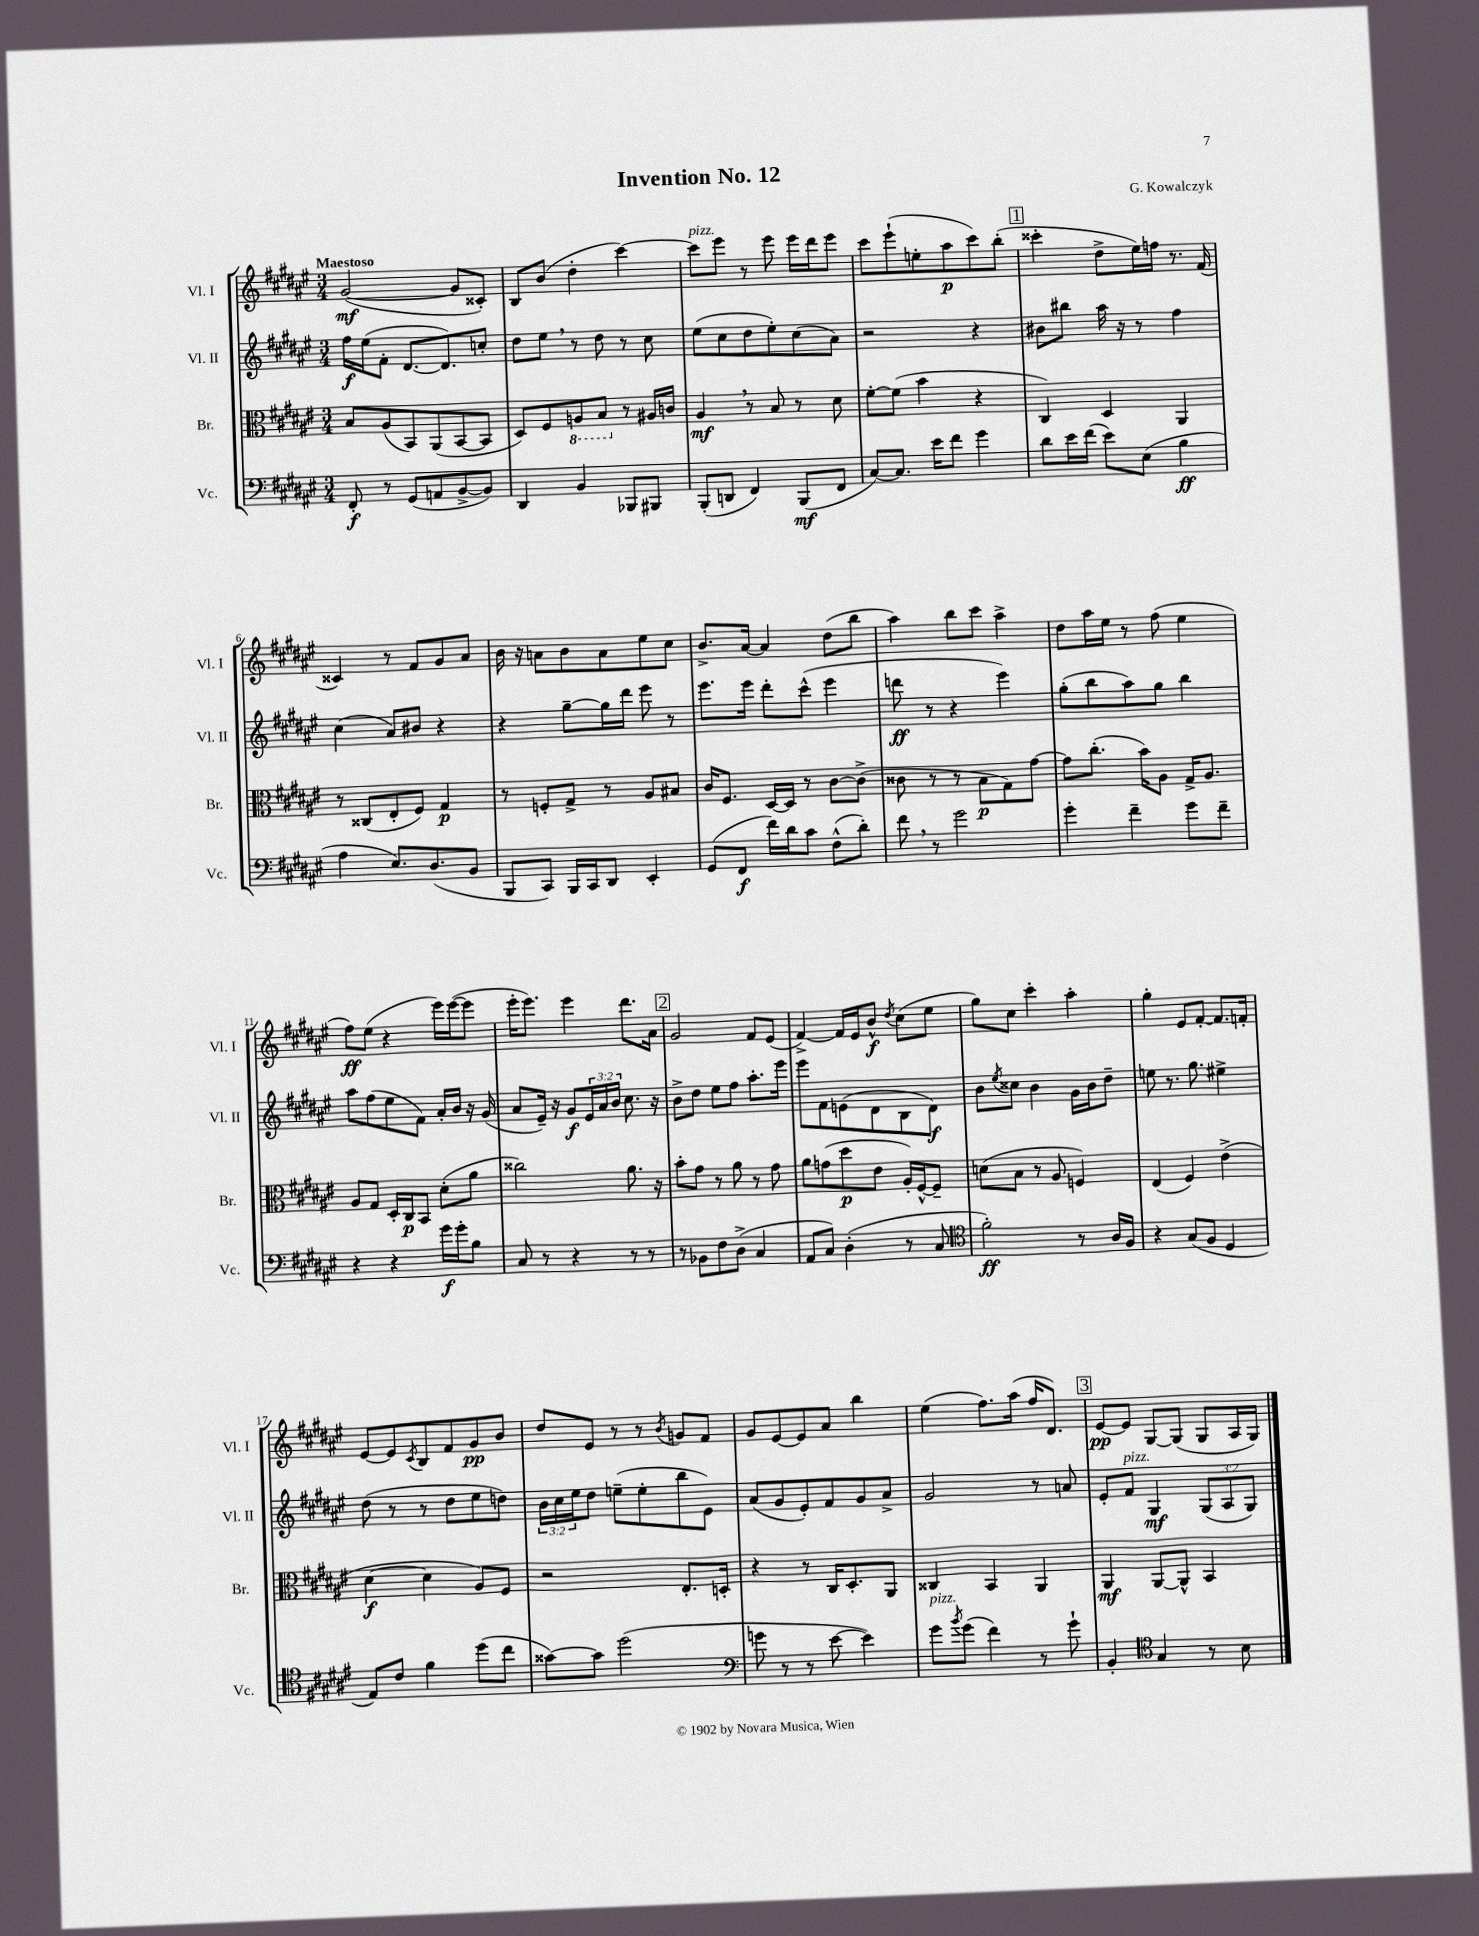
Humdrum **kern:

**kern	**kern	**kern	**kern
*staff4	*staff3	*staff2	*staff1
*clefF4	*clefC3	*clefG2	*clefG2
*k[f#c#g#d#a#e#]	*k[f#c#g#d#a#e#]	*k[f#c#g#d#a#e#]	*k[f#c#g#d#a#e#]
*M3/4	*M3/4	*M3/4	*M3/4
8FF#'/	8B/L	16ff#\LL	([2g#/
.	.	(16ee#\J	.
8r	(8A#/	8f#'\J	.
(8GG#/L	8BB/)	[8.d#/L	.
8AA/	(8AA#/	.	.
.	.	8.d#/])	.
[8BB^/	[8BB/	.	8g#/]L
8BB/]J)	8BB/]J	8cc'/J	8c##'/J)
=	=	=	=
4DD#/	8D#/L)	8dd#\L	8B/L
.	8F#/	8ee#\J	(8b/J
4BB/	8AA/	8r	4dd#'\
.	8BB/J	8dd#\	.
8BBB-/L	8r	8r	[4ccc#\)
8BBB#/J	16A#/LL	8cc#\	.
.	16c/JJ	.	.
=	=	=	=
(8BBB'/L	4A#/	(8ee#\L	8ccc#\]L
8DD/J	.	8cc#\	8eee#\J
4FF#/)	8r	8dd#\	8r
.	8B/	8ee#'\)	8eee#\
(8BBB/L	8r	(8cc#\	16eee#\LL
.	.	.	16ddd#\J
8FF#/J	8d#\	8a#\J)	8eee#\J
=	=	=	=
[8C#/L)	[8f#'\L	2r	8ccc#\L
8.C#/]J	(8f#\]J	.	(8eee#`\
.	4b\	.	8ee'\
16e#\LK	.	.	.
8f#\J	.	.	8aa#\
4g#\	4r	4r	8ccc#\)
.	.	.	(8bb'\J
=	=	=	=
8d#\L	4C#/)	8b#\L	4ccc##'\
16e#\L	.	8bb#\J	.
(16f#\JJ	.	.	.
8e#\L)	4D#/	16aa#\	8dd#^\L
.	.	16r	.
(8E#\J	.	8r	16ee#\L)
.	.	.	16ff\JJ
4B\	4AA#/	4ff#\	8.r
.	.	.	(16f#/
=	=	=	=
4A#\	8r	(4cc#\	4c##/)
.	(8C##/L	.	.
8.E#/L)	8E#'/	8a#/L)	8r
.	8F#/J)	8b#/J	8f#/L
(8.D#/	.	.	.
.	4G#/	4r	8g#/
8BB/J	.	.	8a#/J
=	=	=	=
8BBB/L	8r	4r	16b\
.	.	.	16r
8CC#/J)	8F'/L	.	8a\L
16BBB/LL	8G#^/J	[8gg#~\L	8b\
16CC#/J	.	.	.
8DD#/J	8r	16gg#\]L	8a\
.	.	16ddd#\JJ	.
4EE#'/	8A#/L	8eee#\	8ee#\
.	8B#/J	8r	8cc#\J
=	=	=	=
(8GG#/L	16c#/LK	8.eee#\L	8.b^/L
.	8.F#/J	.	.
8FF#/J	.	.	.
.	.	16eee#\Jk	[16a#/Jk
16f#\LL)	[16D#/LL	8ddd#'\L	4a#/]
16d#\J	16D#/]JJ	.	.
8c#\J	8r	(8ccc#^^\J	.
(8F#^^\L	[8c#\L	4eee#\	(8dd#\L
8d#'\J)	(8c#^\]J	.	8bb\J
=	=	=	=
8f#\	8c##\	8ddd\	4aa#\)
8r	8r	8r	.
2g#\	8r	4r	8bb\L
.	8B\L	.	8ccc#\J
.	8G#\)	4eee#\)	4aa#^\
.	[8g#\J	.	.
=	=	=	=
4g#'\	8g#\]L	(8gg#'\L	8dd#\L
.	(8.cc#'\J	8bb\	16aa#\L
.	.	.	16ee#\JJ
4f#~\	.	8aa#\)	8r
.	16b\LK)	.	.
.	8A#\J	8gg#\J	(8ff#\
8g#\L	16G#^/LK	4bb\	4ee#\
.	8.A#/J	.	.
8f#~\J	.	.	.
=	=	=	=
4r	8A#/L	8aa#\L	8ff#\L)
.	8G#/J	(8ff#\	(8ee#\J
4r	16D#'/LL	8ee#\	4r
.	16C#/J	.	.
.	8BB/J	8f#\J)	.
16g#\LL	(8d#'\L	16a#'/LL	16eee#\LL)
16g#'\J	.	16b/JJ	([16eee#\J
8B\J	8a#\J	16r	8eee#\]J
.	.	(16g#/	.
=	=	=	=
8C#/	2cc##\)	8a#/L	16eee#'\LK
.	.	.	8.eee#\J)
8r	.	16e#~/Jk)	.
.	.	16r	.
4r	.	8g#/L	4eee#\
.	.	24e#/L	.
.	.	24a#/	.
.	.	24b/JJ	.
8r	8.a#\	8.cc#\	8.ddd#\L
8r	.	.	.
.	16r	16r	16a#\Jk
=	=	=	=
8r	8b'\L	8b^\L	2g#/
8BB-\L	8g#\J	8dd#\J	.
8F#\	8r	8ee#\L	.
(8D#^\J	8a#\	8ff#\J	.
4C#/	8r	8.aa#'\L	8f#/L
.	8g#\	.	(8e#/J
.	.	16eee#\Jk	.
=	=	=	=
8AA#/L	8a#\L	8eee#\L	[4f#^/)
8C#/J)	(8g\	8f#\	.
(4D#'\	8dd#\	(8e\	16f#/]LL
.	.	.	16e#/J
.	8e#\J	8d#\	8b^^/J
.	.	.	8qdd#/
8r	16A#'/LL)	8B\	(8cc#\L
.	[16F#^^/J	.	.
8C#/	8F#~/]J	8d#\J)	8ee#\J
=	=	=	=
*clefC4	*	*	*
2f#'\)	(8d\L	8b\L	8gg#\L)
.	.	8qee#/	.
.	8B\J	8cc##\J	8cc#\J
.	8r	4b\	4ccc#'\
.	8A#/	.	.
8r	4F/)	16g#\LL	4aa#'\
.	.	16b\J	.
16A#/LL	.	8dd#~\J	.
16F#/JJ	.	.	.
=	=	=	=
4r	(4E#/	8ee\	4gg#'\
.	.	8.r	.
(8G#/L	4F#/)	.	8e#/L
.	.	8.gg#\	.
8F#/J	.	.	[8f#'/J
4D#/	(4e#^\	4ee#^\	8.f#/]L
.	.	.	16f'/Jk
=	=	=	=
8E#/L)	[4d#\	(8dd#\	[8e#/L
8c#/J	.	8r	8e#/]
.	.	.	8qc#/
4f#\	4d#\]	8r	8B/
.	.	8dd#\L	8f#/
(8dd#\L	8A#/L)	8ee#\	8g#/
8cc#\J	8F#/J	8dd\J)	8b/J
=	=	=	=
[8g##\L)	2r	24b\LL	8dd#/L
.	.	24cc#\	.
.	.	24ee#\J	.
8g##\]J	.	8dd#\J	8e#/J
(2dd#\	.	(8ee~\L	8r
.	.	8ee'\	8r
.	.	.	8qb/
.	8.E#'/L	8bb\	8g/L
.	.	8e#\J)	8f#/J
.	16D'/Jk	.	.
=	=	=	=
*clefF4	*	*	*
8g\	4r	(8a#/L	8g#/L
8r	.	8g#/	[8e#/
8r	8r	8e#'/)	8e#/]
[8e#\	16C#/LK	8f#/	8a#/J
.	8.D#'/	.	.
4e#\])	.	8g#/	4bb\
.	8AA#/J	8a#^/J	.
=	=	=	=
8g#\L	4C##/	2g#/	(4ee#\
8qb/	.	.	.
(8g#\J	.	.	.
4f#\)	4BB/	.	8.ff#\L)
.	.	.	(16aa#\Jk
8r	4AA#/	8r	16ff#/LK
.	.	.	8.d#/J)
8g#`\	.	8a/	.
=	=	=	=
4BB'/	4AA#/	8e#'/L	[8e#/L
.	.	8f#/J	8e#/]J
*clefC4	*	*	*
4G#/	[8AA#/L	4G#/	[8G#/L
.	8AA#^^/]J	.	(8G#/]J
8r	4BB/	(12G#/L	8G#/L
.	.	12A#/	.
8B\	.	.	16A#/L
.	.	12G#/J)	.
.	.	.	16G#/JJ)
==	==	==	==
*-	*-	*-	*-
